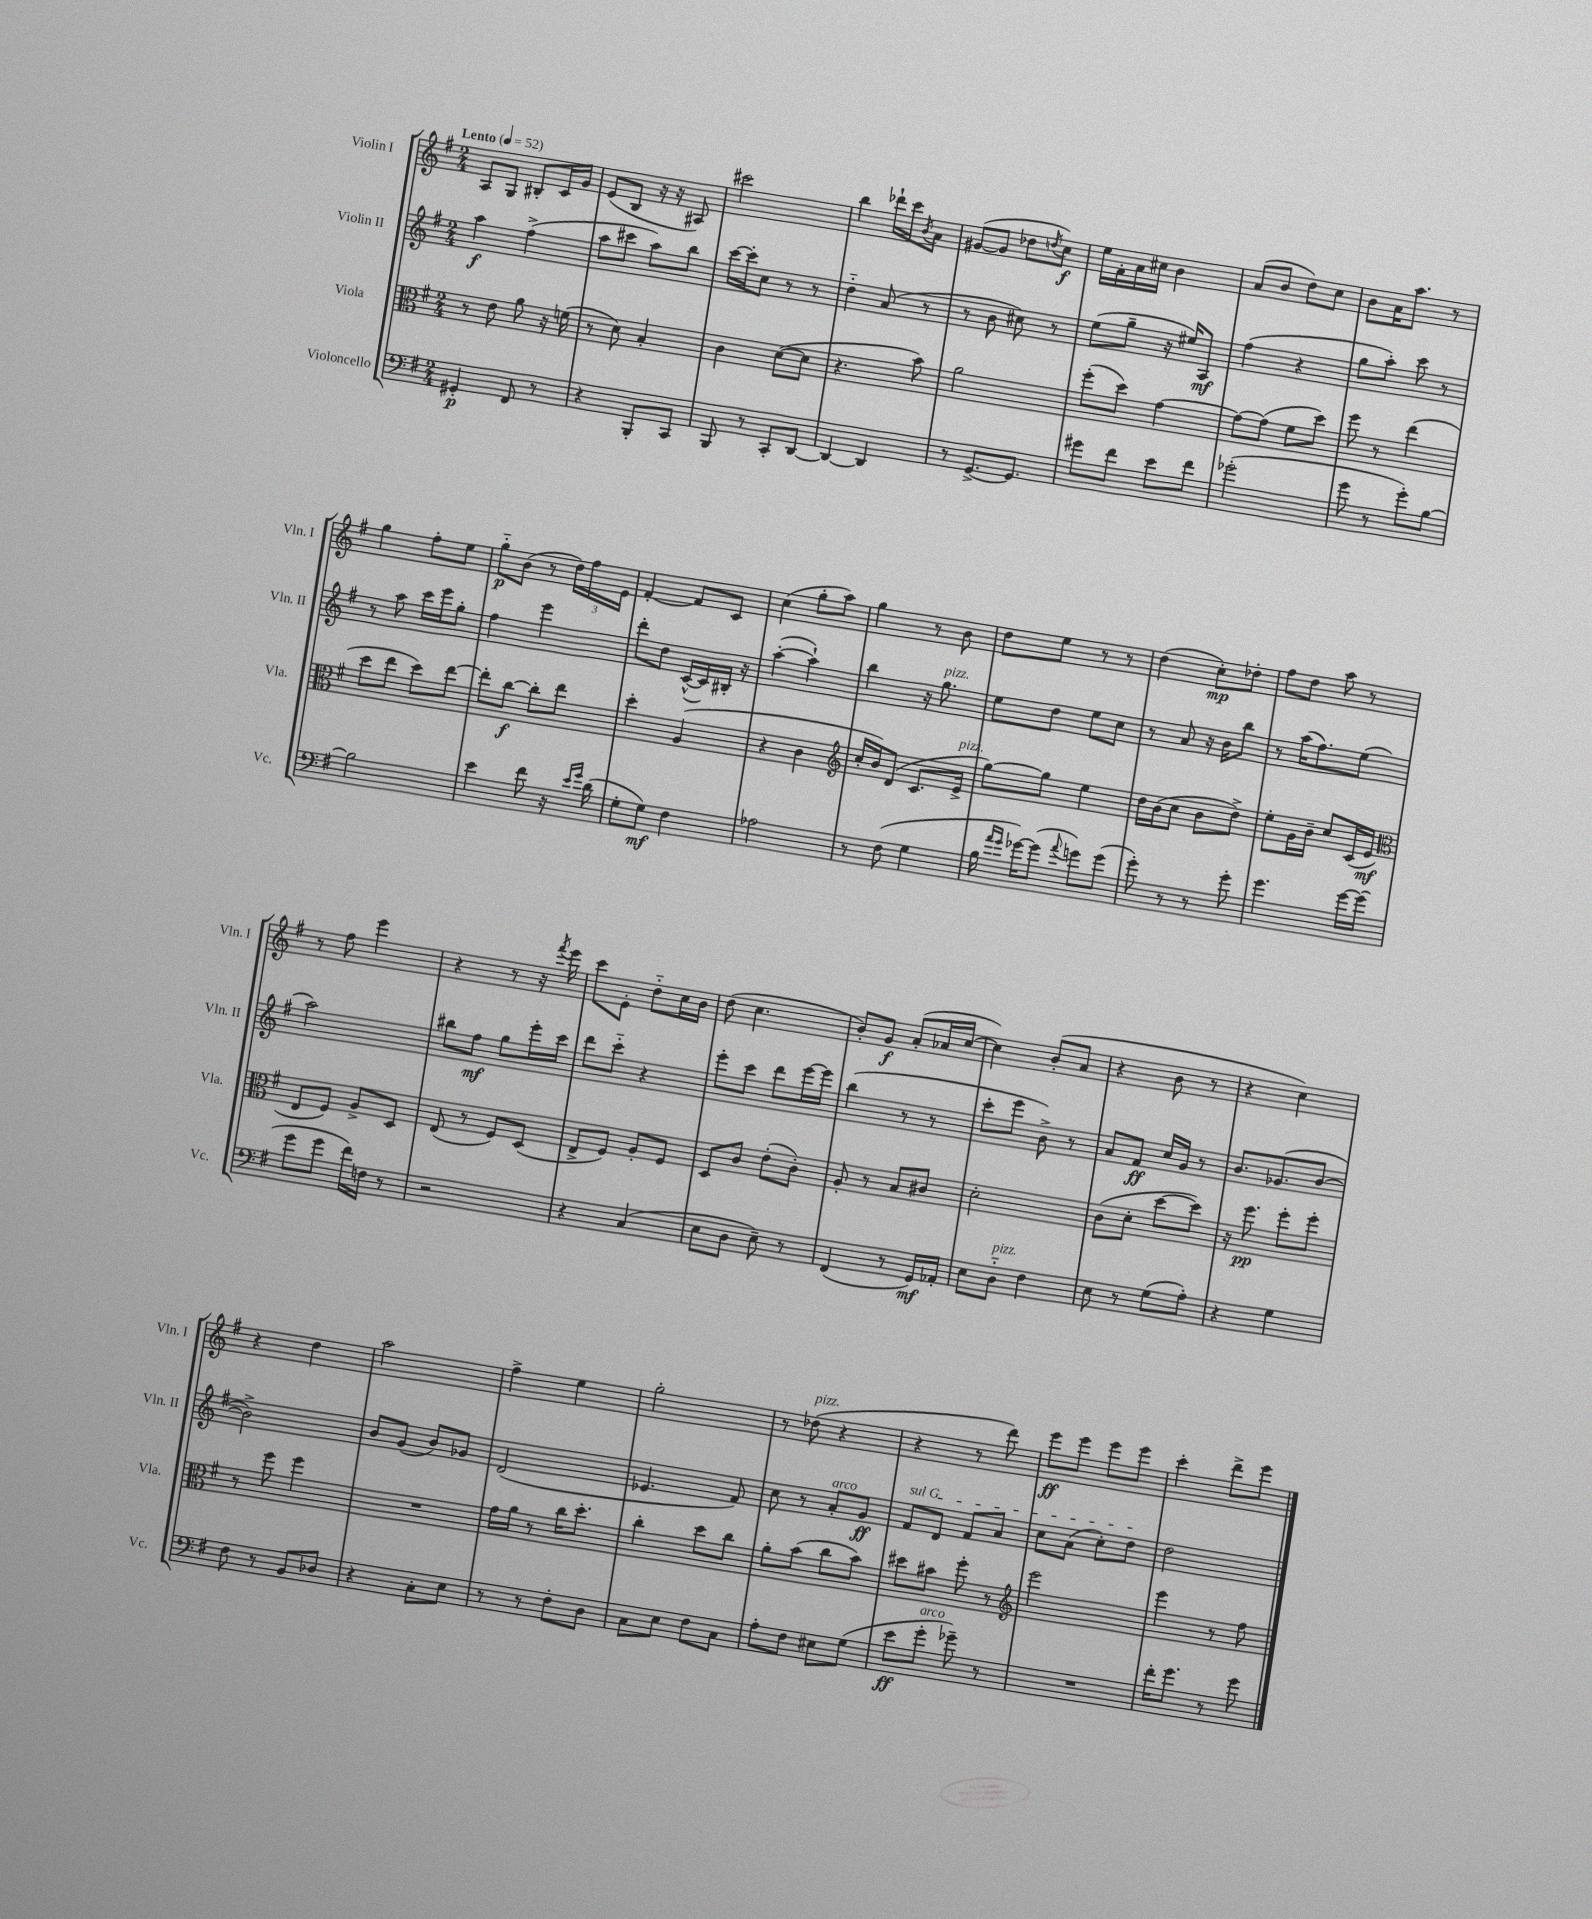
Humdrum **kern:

**kern	**dynam	**kern	**dynam	**kern	**dynam	**kern	**dynam
*part4	*part4	*part3	*part3	*part2	*part2	*part1	*part1
*staff4	*staff4	*staff3	*staff3	*staff2	*staff2	*staff1	*staff1
*I"Violoncello	*	*I"Viola	*	*I"Violin II	*	*I"Violin I	*
*I'Vc.	*	*I'Vla.	*	*I'Vln. II	*	*I'Vln. I	*
*clefF4	*	*clefC3	*	*clefG2	*	*clefG2	*
*k[f#]	*	*k[f#]	*	*k[f#]	*	*k[f#]	*
*M2/4	*	*M2/4	*	*M2/4	*	*M2/4	*
*MM52	*	*MM52	*	*MM52	*	*MM52	*
=1	=1	=1	=1	=1	=1	=1	=1
!	!	!	!	!	!	!LO:TX:a:B:t=Lento	!
4GG#X'/	p	8r	.	4aa\	f	8A/L	.
.	.	8e\	.	.	.	8G/J	.
8FF#/	.	8a\	.	(4ff#^\	.	8B#X'/L	.
8r	.	16r	.	.	.	16c/L	.
.	.	(16fn\	.	.	.	16g/JJ	.
=2	=2	=2	=2	=2	=2	=2	=2
4r	.	8r	.	8aa\L	.	(8e/L	.
.	.	8d\)	.	8ccc#X\J	.	8B/J	.
8BBB'/L	.	4B'/	.	8aa\L)	.	16r	.
.	.	.	.	.	.	16r	.
8CC/J	.	.	.	8bb\J	.	8A#X/)	.
=3	=3	=3	=3	=3	=3	=3	=3
8BBB/	.	4c\	.	[16ccc\LL	.	2ccc#X\	.
.	.	.	.	16ccc'\J]	.	.	.
8r	.	.	.	8cc\J	.	.	.
8CC'/L	.	([8d\L	.	8r	.	.	.
[8DD/J	.	8d\J]	.	8r	.	.	.
=4	=4	=4	=4	=4	=4	=4	=4
4DD/_	.	4.r	.	4dd\	.	4bb\	.
4DD/]	.	.	.	(8a/	.	16ddd-X`\LL	.
.	.	.	.	.	.	16ccc\J	.
.	.	.	.	.	.	8qb/	.
.	.	8b\)	.	8r	.	8a\J	.
=5	=5	=5	=5	=5	=5	=5	=5
8r	.	2a\	.	8r	.	([8g#X/L	.
[8.GG^/L	.	.	.	8b\	.	8g#/J]	.
.	.	.	.	8cc#X\)	.	8dd-X\L	.
8.GG/J]	.	.	.	.	.	.	.
.	.	.	.	.	.	8qddn/	.
.	.	.	.	8r	.	8cc\J)	f
=6	=6	=6	=6	=6	=6	=6	=6
8g#X\L	.	(8ff#'\L	.	(8ee\L	.	16ee\LL	.
.	.	.	.	.	.	16f#'\	.
8f#\J	.	8dd\J)	.	8gg~\J	.	16a\	.
.	.	.	.	.	.	16cc#X\JJ	.
8e\L	.	[4g\	.	16r	.	4b\	.
.	.	.	.	16ee#X/KL)	.	.	.
8f#\J	.	.	.	8A/J	mf	.	.
=7	=7	=7	=7	=7	=7	=7	=7
(2g-X'\	.	8g\L_	.	(4ff#\	.	(8a/L	.
.	.	(8g\J]	.	.	.	8b/J	.
.	.	8f#\L	.	4r	.	8dd\L)	.
.	.	8dd\J)	.	.	.	8cc\J	.
=8	=8	=8	=8	=8	=8	=8	=8
8g\	.	8ff#\	.	8gg\L	.	8b\L	.
8r	.	8r	.	8aa'\J)	.	16a\K	.
.	.	.	.	.	.	8.aa\J	.
8g'\L)	.	(4ee\	.	8ccc\	.	.	.
[8B\J	.	.	.	8r	.	8r	.
!!LO:LB:g=z
=9	=9	=9	=9	=9	=9	=9	=9
2B\]	.	8dd\L	.	8r	.	4gg\	.
.	.	8ee\J	.	8aa\	.	.	.
.	.	8dd\L)	.	16ccc\LL	.	8ff#'\L	.
.	.	.	.	16eee\J	.	.	.
.	.	[8ee\J	.	8gg'\J	.	8ee\J	.
=10	=10	=10	=10	=10	=10	=10	=10
4e\	.	8ee'\L]	.	4ff#\	.	8gg\L	p
.	.	[8cc\J	f	.	.	(8b\J	.
8f#\	.	8cc'\L]	.	4eee\	.	8r	.
16r	.	8ee\J	.	.	.	24dd\LL)	.
.	.	.	.	.	.	24ff#\	.
16qqe/LL	.	.	.	.	.	.	.
16qqg/JJ	.	.	.	.	.	.	.
(16d\	.	.	.	.	.	.	.
.	.	.	.	.	.	24e\JJ	.
=11	=11	=11	=11	=11	=11	=11	=11
8G'\L	.	4dd'\	.	8ddd'\L	.	[4f#'/	.
8G\J)	mf	.	.	8dd\J	.	.	.
4F#\	.	(4A/	.	([16c^^/LL	.	8f#/L]	.
.	.	.	.	16c/])	.	.	.
.	.	.	.	16B#X'/JJ	.	8c/J	.
.	.	.	.	16r	.	.	.
=12	=12	=12	=12	=12	=12	=12	=12
2A-X\	.	4r	.	([4aa'\	.	(4cc\	.
.	.	4c\	.	4aa`\])	.	8gg'\L	.
.	.	.	.	.	.	8aa\J)	.
=13	=13	=13	=13	=13	=13	=13	=13
*	*	*clefG2	*	*	*	*	*
8r	.	16cc'/LL	.	4bb\	.	4gg\	.
.	.	16b/J)	.	.	.	.	.
(8F#\	.	(8d/J	.	.	.	.	.
4G\	.	8.c/L	.	16r	.	8r	.
!	!	!	!	!LO:TX:a:i:t=pizz.	!	!	!
.	.	.	.	8.gg\	.	.	.
.	.	.	.	.	.	8b\	.
!	!	!LO:TX:a:i:t=pizz.	!	!	!	!	!
.	.	16e^/Jk	.	.	.	.	.
=14	=14	=14	=14	=14	=14	=14	=14
16B\	.	[8gg\L)	.	8ee\L	.	8dd\L	.
16qqa/LL	.	.	.	.	.	.	.
16qqg/JJ	.	.	.	.	.	.	.
[16g-X\KL)	.	.	.	.	.	.	.
(8g-\J]	.	8gg\J]	.	8dd\J	.	8ee\J	.
8qqa/	.	.	.	.	.	.	.
8gn\L)	.	4ee\	.	8ee\L	.	8r	.
(8g\J	.	.	.	8cc\J	.	8r	.
=15	=15	=15	=15	=15	=15	=15	=15
8g'\)	.	16dd\LL	.	8r	.	(4dd\	.
.	.	(16b\J	.	.	.	.	.
8r	.	8cc\J	.	8a/	.	.	.
8r	.	8b\L	.	16r	.	8cc'\L)	mp
.	.	.	.	16b\KL	.	.	.
8g'\	.	8dd^\J)	.	8bb\J	.	8dd-X'\J	.
=16	=16	=16	=16	=16	=16	=16	=16
4.g\	.	8ee'\L	.	8r	.	8ff#\L	.
.	.	16g\L	.	(16aa\KL	.	8dd\J	.
.	.	16b~\JJ	.	8.ff#\)	.	.	.
.	.	8cc/L	.	.	.	8aa\	.
[16g\LL	.	(16c/L	.	(8ee\J	.	8r	.
(16g\JJ]	.	16e/JJ	mf	.	.	.	.
!!LO:LB:g=z
=17	=17	=17	=17	=17	=17	=17	=17
*	*	*clefC3	*	*	*	*	*
8g\L	.	8E/L	.	2aa\)	.	8r	.
8g\J	.	8F#/J)	.	.	.	8ff#\	.
16f#\LL)	.	8A^/L	.	.	.	4eee\	.
16Fn\JJ	.	.	.	.	.	.	.
8r	.	8D/J	.	.	.	.	.
=18	=18	=18	=18	=18	=18	=18	=18
2r	.	(8E/	.	8bb#X\L	.	4r	.
.	.	8r	.	8ff#\J	mf	.	.
.	.	8F#/L)	.	8gg\L	.	8r	.
.	.	(8D/J	.	16eee'\L	.	16r	.
.	.	.	.	.	.	8qfff#/	.
.	.	.	.	16ccc\JJ	.	16eee\	.
=19	=19	=19	=19	=19	=19	=19	=19
4r	.	8E^/L	.	8ddd\L	.	8ccc\L	.
.	.	8F#/J)	.	8ccc\J	.	8e'\J	.
(4C/	.	8A'/L	.	4r	.	8dd\L	.
.	.	8F#/J	.	.	.	16cc\L	.
.	.	.	.	.	.	16b\JJ	.
=20	=20	=20	=20	=20	=20	=20	=20
8E\L	.	8D/L	.	8eee'\L	.	(8dd\	.
8D\J	.	8c/J	.	8ccc\J	.	4.cc\	.
8E~\)	.	(8e'\L	.	8ddd\L	.	.	.
8r	.	8c'\J)	.	[16eee\L	.	.	.
.	.	.	.	16eee\JJ]	.	.	.
=21	=21	=21	=21	=21	=21	=21	=21
(4FF#/	.	8A'/	.	(4bb\	.	8b'/L)	.
.	.	8r	.	.	.	8g/J	f
8r	.	8B/L	.	8r	.	(8a'/L	.
16GG/LL)	mf	8c#X/J	.	8r	.	16a-X/L	.
16AA-X'/JJ	.	.	.	.	.	[16cc/JJ	.
=22	=22	=22	=22	=22	=22	=22	=22
8E\L	.	2d'\	.	8ccc'\L	.	4cc\])	.
!LO:TX:a:i:t=pizz.	!	!	!	!	!	!	!
8D\J	.	.	.	8eee\J	.	.	.
4F#\	.	.	.	8b^\)	.	(8b'/L	.
.	.	.	.	8r	.	8a/J	.
=23	=23	=23	=23	=23	=23	=23	=23
8E\	.	(8c\L	.	8a/L	.	4r	.
8r	.	8d'\J	.	8f#/J	ff	.	.
(8G\L	.	[8dd\L	.	16cc/LL	.	8b\	.
.	.	.	.	16g/JJ	.	.	.
8A'\J)	.	8dd\J])	.	8r	.	8r	.
=24	=24	=24	=24	=24	=24	=24	=24
4r	.	16r	.	8.b/L	.	4r	.
.	.	8.ff#\	pp	.	.	.	.
.	.	.	.	(8.g-X/	.	.	.
4G\	.	8ff#'\L	.	.	.	4cc\)	.
.	.	8ff#'\J	.	[8b/J	.	.	.
!!LO:LB:g=z
=25	=25	=25	=25	=25	=25	=25	=25
8F#\	.	8r	.	2b^\])	.	4r	.
8r	.	8ff#\	.	.	.	.	.
8BB/L	.	4ff#\	.	.	.	4dd\	.
8D-X/J	.	.	.	.	.	.	.
=26	=26	=26	=26	=26	=26	=26	=26
4r	.	2r	.	8b/L	.	2aa\	.
.	.	.	.	(8g/J	.	.	.
8C'\L	.	.	.	8b/L)	.	.	.
8E\J	.	.	.	8g-X/J	.	.	.
=27	=27	=27	=27	=27	=27	=27	=27
8r	.	16g\LL	.	(2d/	.	4ff#^\	.
.	.	16a\JJ	.	.	.	.	.
8r	.	8r	.	.	.	.	.
8F#'\L	.	16cc\KL	.	.	.	4ee\	.
.	.	8.dd'\J	.	.	.	.	.
8D\J	.	.	.	.	.	.	.
=28	=28	=28	=28	=28	=28	=28	=28
8C\L	.	4cc'\	.	4.e-X/	.	2gg'\	.
8E\J	.	.	.	.	.	.	.
8F#\L	.	8dd\L	.	.	.	.	.
8C\J	.	8cc\J	.	8f#/)	.	.	.
=29	=29	=29	=29	=29	=29	=29	=29
8A'\L	.	8a'\L	.	8cc\	.	8r	.
!	!	!	!	!	!	!LO:TX:a:i:t=pizz.	!
8F#\J	.	(8b\J	.	8r	.	(8dd-X\	.
!	!	!	!	!LO:TX:a:i:t=arco	!	!	!
8E#X\L	.	8cc\L	.	8a'/L	.	4r	.
(8G\J	.	8b\J)	.	8g/J	ff	.	.
=30	=30	=30	=30	=30	=30	=30	=30
!	!	!	!	!LO:TX:a:i:t=sul G	!	!	!
8e\L	ff	8dd#X\L	.	8f#/L	.	4r	.
!LO:TX:a:i:t=arco	!	!	!	!	!	!	!
8g'\J	.	8b#X\J	.	8d/J	.	.	.
8g-X~\)	.	8ff#'\	.	8f#/L	.	8r	.
8r	.	8r	.	8a/J	.	8ddd\)	.
=31	=31	=31	=31	=31	=31	=31	=31
*	*	*clefG2	*	*	*	*	*
2r	.	2eee\	.	8cc\L	.	8eee\L	ff
.	.	.	.	(8a\J	.	8eee\J	.
.	.	.	.	8cc'\L)	.	8eee\L	.
.	.	.	.	8dd\J	.	8eee\J	.
=32	=32	=32	=32	=32	=32	=32	=32
16f#'\KL	.	4eee\	.	2dd\	.	4ccc'\	.
8.g\J	.	.	.	.	.	.	.
8r	.	8r	.	.	.	8ddd^\L	.
8g\	.	8ff#\	.	.	.	8eee\J	.
==	==	==	==	==	==	==	==
*-	*-	*-	*-	*-	*-	*-	*-
